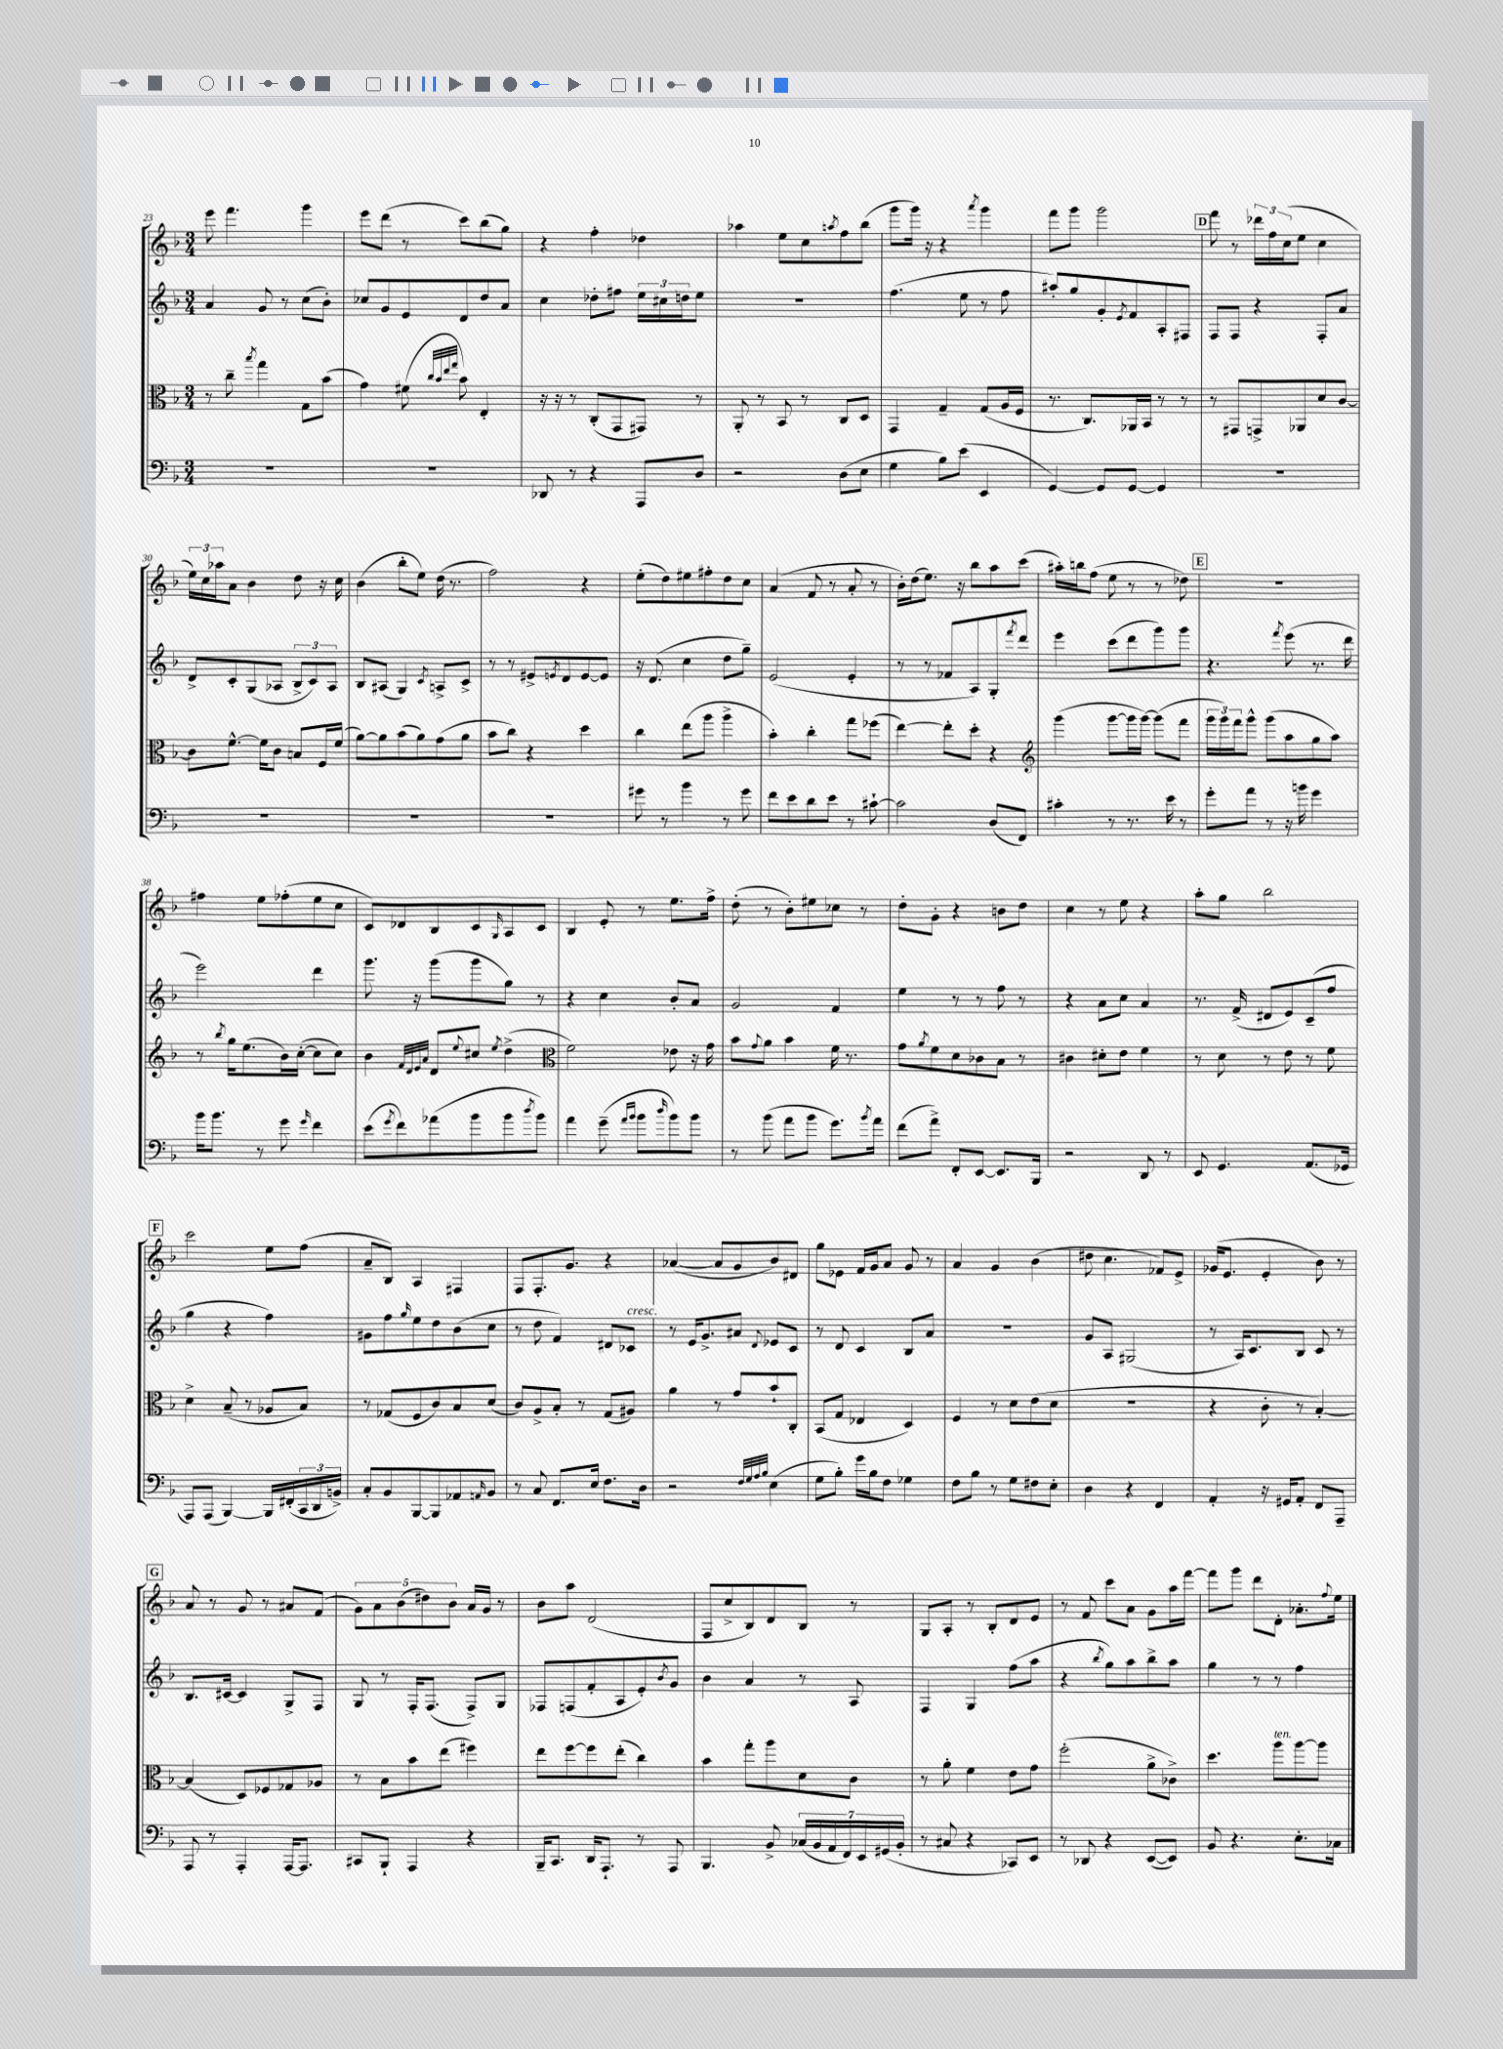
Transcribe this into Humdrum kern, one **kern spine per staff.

**kern	**kern	**kern	**kern
*staff4	*staff3	*staff2	*staff1
*clefF4	*clefC3	*clefG2	*clefG2
*k[b-]	*k[b-]	*k[b-]	*k[b-]
*M3/4	*M3/4	*M3/4	*M3/4
2.r	8r	4a/	8eee\
.	8cc~\	.	4.fff\
.	8qbb-/	.	.
.	4gg\	8g/	.
.	.	8r	.
.	8G\L	(8cc\L	4ggg\
.	(8b-\J	8b-'\J)	.
=	=	=	=
2.r	4g\)	8cc-/L	8eee\L
.	.	8g/	(8ddd\J
.	(8f#\	8e/	8r
.	32qqcc/LLL	.	.
.	32qqb-/	.	.
.	32qqee/	.	.
.	32qqgg/JJJ	.	.
.	8b-\)	8d/	8ccc\L)
.	4E'/	8dd/	(8bb-\
.	.	8a/J	8gg\J)
=	=	=	=
8DD-/	16r	4cc\	4r
.	16r	.	.
8r	8r	.	.
4r	(8C'/L	8dd-'\L	4ff'\
.	8GG/	8ff#\J	.
8AAA/L	8GG#/J)	24ee\LL	4dd-\
.	.	24cc#\	.
.	.	24dd\J	.
8D/J	8r	8ee\J	.
=	=	=	=
2r	8AA'/	2.r	4aa-\
.	8r	.	.
.	8BB-/	.	8ee\L
.	8r	.	8cc\
.	.	.	8qaa/
(8D\L	8C/L	.	8ff\
8E\J	8D/J	.	(8bb-\J
=	=	=	=
4G\	4GG/	(4.ff\	8ggg\L
.	.	.	16ggg\Jk)
.	.	.	16r
8B-\L)	4G~/	.	4r
(8e\J	.	8ee\	.
.	.	.	8qaaa/
4EE/	(8G/L	8r	4ggg\
.	16A/L	8ff\	.
.	16F/JJ	.	.
=	=	=	=
[4GG/)	8.r	8aa#'/L)	8fff\L
.	.	8gg/	8ggg\J
.	8.C/L)	.	.
8GG/]L	.	8g'/	2ggg\
.	.	8qe/	.
[8GG/J	16AA-/L	8f/	.
.	16BB-/JJ	.	.
4GG/]	8r	8A'/	.
.	8r	8F#/J	.
=	=	=	=
2.r	8r	8F/L	8fff\
.	8GG#/L	8F/J	8r
.	8GG^/	4r	24ddd-\LL
.	.	.	24ff\
.	.	.	(24cc\J
.	8AA-/	.	8ee\J
.	8d/	8F'/L	4cc\
.	[8c/J	8a/J	.
=	=	=	=
2.r	8c\]L	8d^/L	24ee\LL)
.	.	.	24cc\
.	.	.	24aa-\J
.	[8.f^^\J	8c'/	8a\J
.	.	(8G/	4b-\
.	16f\]LK	.	.
.	8c\J	8A-/J	.
.	8B/L	12B-^/L	8dd\
.	.	12c/)	.
.	16F/L	.	16r
.	.	12A-/J	.
.	(16f/JJ	.	16cc\
=	=	=	=
2.r	[8a\L)	8B-/L	(4b-\
.	8a\]	(8A#/J	.
.	(8b-\	4G/)	8bb-'\L
.	8a\)	.	8ee\J)
.	.	8qc/	.
.	(8g\	8A^/L	(16dd\
.	.	.	8.r
.	8a\J	8c^/J	.
=	=	=	=
2.r	8b-\L	8r	2ff\)
.	8cc\J)	8r	.
.	4r	8e#^/L	.
.	.	8qe/	.
.	.	8d/	.
.	4dd\	[8e/	4r
.	.	8e/]J	.
=	=	=	=
8g#\	4cc\	16r	(8ee'\L
.	.	(8.d/	.
8r	.	.	8dd\)
4b-\	(8ee\L	4cc\	8ee#\
.	8aa\J	.	8ff#'\
8r	4aa^\	8dd\L	8dd\
8g#\	.	8gg~\J)	8cc\J
=	=	=	=
8f\L	4b-'\)	(2e/	(4a/
8e\	.	.	.
8d\	4cc'\	.	8f/
8e\J	.	.	8r
8r	8gg\L	4e'/	8a'/
[8c#`\	(8ff-\J	.	8r
=	=	=	=
2c#\]	[4ee\)	8r	16b-'\LL)
.	.	.	(16dd\J
.	.	8r	8.ee\J)
.	8ee'\]L	8f-/L	.
.	.	.	16r
.	8dd'\J	8A/)	8bb-\L
(8D/L	4r	8G'/	8aa\
.	.	8qfff/	.
8FF/J)	.	8ddd/J	(8ccc\J
=	=	=	=
*	*clefG2	*	*
4c#'\	(4ggg\	4eee\	16aa#'\LL)
.	.	.	16bb\J
.	.	.	(8ff\J
8r	[8ggg\L	(8ccc\L	8ee\
8.r	16ggg\]L	8ddd\	8r
.	[16ggg\JJ)	.	.
.	(8ggg\]L	8ggg\)	8r
16e\	.	.	.
8r	8fff\J	8ggg\J	8dd-\)
=	=	=	=
8g'\L	24ggg\LL	4.r	2.r
.	24ggg\)	.	.
.	24fff\J	.	.
8a\J	8ggg^^\J	.	.
8r	(8ggg\L	.	.
.	.	8qfff/	.
16r	8aa\	(8eee\	.
16b\	.	.	.
4g\	8gg\	8.r	.
.	8aa\J)	.	.
.	.	16ddd\	.
=	=	=	=
16b-\LK	8r	2eee\)	4ff#\
8.b-\J	.	.	.
.	8qbb-/	.	.
.	16gg\LK	.	.
.	(8.ee\	.	.
8r	.	.	8ee\L
8g\	16b-\L)	.	(8ff-'\
.	([16cc'\JJ	.	.
16qqg/	.	.	.
4f\	8cc\]L	4ddd\	8ee\
.	8cc\J)	.	8cc\J
=	=	=	=
(8e\L	4b-\	8.ggg\	8c/L)
8qg/	.	.	.
8f\)	.	.	8d-/
.	.	16r	.
.	32qqf/LLL	.	.
.	32qqd/	.	.
.	32qqe/	.	.
.	32qqa/JJJ	.	.
(8a-\	8d/L	(8ggg\L	8B-/
.	8qqee/	.	.
8b-\	8cc#/J	8ggg\	8c/
.	8qee/	.	16qqG/
8b-\	(4dd^\	8gg\J)	8A/
8qdd/	.	.	.
8b-\J)	.	8r	8c/J
=	=	=	=
*	*clefC3	*	*
4a\	2f\)	4r	4B-/
(8g~\	.	4cc\	8e'/
16qqa/LL	.	.	.
16qqb-/JJ	.	.	.
8b-\L	.	.	8r
16qqdd/	.	.	.
8b-\)	8e-\	8b-'/L	8.ee\L
8b-\J	16r	8a/J	.
.	16g\	.	16ff^\Jk
=	=	=	=
8r	8b-\L	2g/	(8dd'\
.	8qqg/	.	.
(8b-\	8a\J	.	8r
8a\L	4b-\	.	8b-'\L)
8b-\J	.	.	8ee#\
8.g\L)	16f\	4f/	8cc-\J
.	8.r	.	.
.	.	.	8r
8qb-/	.	.	.
16a\Jk	.	.	.
=	=	=	=
(8f\L	8g\L	4ee\	8dd'\L
.	8qa/	.	.
8a^\J)	8f\	.	8g'\J
8FF'/L	8d\	8r	4r
[8EE/J	8c-\	8r	.
8.EE/]L	8B-\J	8ff\	8b\L
.	8r	8r	8dd\J
16BBB-/Jk	.	.	.
=	=	=	=
2r	4c#\	4r	4cc\
.	8d#'\L	8a\L	8r
.	8e\J	8cc\J	8ee\
8DD/	4f\	4a/	4r
8r	.	.	.
=	=	=	=
8EE/	8r	8.r	8aa'\L
4.GG/	8d\	.	8gg\J
.	.	(16f^/	.
.	8r	8d#/L	2bb-\
.	8e\	8e/)	.
(8.AA/L	8r	(8c~/	.
.	8f\	8ff/J	.
16GG-/Jk	.	.	.
=	=	=	=
8AAA/L)	4d^\	4gg\	2ccc\
(8AAA/J	.	.	.
[4BBB-/)	(8B-~/	4r	.
.	8r	.	.
16BBB-/]LL	8A-/L	4ff\)	8ee\L
(16FF#'/	.	.	.
24CC/	8B-/J)	.	(8ff\J
24DD/	.	.	.
24BB^/JJ)	.	.	.
=	=	=	=
8C'/L	8r	8g#\L	8a~/L
8BB-/	(8G-/L	8ff\	8B-/J)
.	.	16qqgg/	.
[8BBB-/	8F/	8ee\	4A/
8BBB-/]	8c/)	8dd\	.
8AA-/	8B-/	(8b-\	4F#/
16qqAA/	.	.	.
8BB-/J	(8d/J	8cc\J	.
=	=	=	=
8r	8c/L)	8r	8F/L
8C/	8A^/	8dd\	8.F'/
8.FF/L	8B-'/J	4f/)	.
.	.	.	8.g/J
.	8r	.	.
16E/Jk	.	.	.
8.F\L	(8G/L	8d#/L	4r
.	8A#/J)	8c-/J	.
16D\Jk	.	.	.
=	=	=	=
2r	4a\	8r	([4a-/
.	.	16e/LK	.
.	.	8.g^/	.
.	8r	.	8a-/]L
.	8g/L	8a#/J	8g/
32qqF/LLL	.	.	.
32qqG/	.	.	.
32qqA/	.	.	.
32qqB-/JJJ	.	8qqd/	.
(4E\	8b-`/	8e-/L	8b-/)
.	8C'/J	8c/J	8d#/J
=	=	=	=
8G\L	(8BB-/L	8r	8gg\L
8B-'\J)	8G/J	8d/	8e-\J
16g\LL	4E-/	4c/	16f/LL
16B-\J	.	.	16g/J
8F\J	.	.	8a/J
4G-\	4D/)	8B-/L	8g/
.	.	8a/J	8r
=	=	=	=
8F\L	4F/	2.r	4a/
8B-\J	.	.	.
8r	8r	.	4g/
8G\L	8d\L	.	.
8F#\	(8e\	.	(4b-\
8E'\J	8d\J	.	.
=	=	=	=
4D\	2.r	8g/L	8dd#\
.	.	8A/J	4.cc\
4r	.	(2G#/	.
4FF/	.	.	8f-/L)
.	.	.	8e^/J
=	=	=	=
4AA'/	4r	8r	(16g-/LK
.	.	.	8.e/J
.	.	16A/LK)	.
.	.	8.c/	.
16r	8c'\	.	4e'/
16GG#/LK	.	.	.
8AA'/J	8r	8B-/J	.
8FF/L	[4B-'/)	8c/	8b-\)
8AAA~/J	.	8r	8r
=	=	=	=
8AAA/	(4B-/]	8.B-/L	8a/
8r	.	.	8r
.	.	[16c#/Jk	.
4AAA'/	8D/L)	4c#/]	8g/
.	8F-/	.	8r
[16AAA/LK	8G-/	8G^/L	8a#/L
8.AAA/]J	.	.	.
.	8A-/J	8F/J	(8f/J
=	=	=	=
8CC#/L	8r	8G/	10g\L)
.	.	.	10a\
8BBB-`/J	8B-\L	8r	.
.	.	.	(10b-\
4AAA/	8b-\	16F'/LK	.
.	.	.	10dd#\)
.	.	(8.F/J	.
.	(8ee\J	.	.
.	.	.	10b-\J
4r	4ff#\)	8F^/L)	16a/LL
.	.	.	16g/JJ
.	.	8G/J	8r
=	=	=	=
16BBB-~/LK	8ee\L	8F-/L	8b-\L
8.CC/J	.	.	.
.	[8ff\	(8F/	8aa\J
16DD/LK	8ff\]	8f'/	(2d/
8.AAA`/J	.	.	.
.	(8ee'\J	8A/	.
8r	4cc\)	8e'/)	.
.	.	8qb-/	.
8AAA/	.	8g/J	.
=	=	=	=
4.BBB-/	4b-\	4b-\	8F/L
.	.	.	8cc^/
.	8gg'\L	4a/	8B-/)
8BB-^/	8aa\	.	8d/
(28C-/LL	8d\	8r	8B-/J
28BB-/	.	.	.
28AA/	.	.	.
28FF/)	.	.	.
.	8c\J	8A/	8r
28EE/	.	.	.
(28GG#/	.	.	.
28BB-'/JJ	.	.	.
=	=	=	=
8r	8r	4F/	8G/L
8C#/	8a'\	.	8A'/J
4r	4f\	4G/	8r
.	.	.	8B-'/L
8CC-/L)	8e\L	(8ff\L	8d/
8EE/J	8g\J	8aa\J	8e/J
=	=	=	=
8r	(2ff'\	4r	8r
8DD-/	.	.	8f/
.	.	8qbb-/	.
4r	.	8gg\L)	8ccc\L
.	.	8aa\	8a\J
([8EE/L	8a^\L	8bb-^\	8g\L
8EE/]J)	8c-^\J)	8aa\J	16aa\L
.	.	.	[16fff\JJ
=	=	=	=
8BB-/	4.dd\	4gg\	8fff\]L
4.r	.	.	8ggg\J
.	.	8r	8ddd\L
.	8aa\L	8r	8d'\J
8.E'\L	[8aa\	4ff\	8.a-'\L
.	8aa\]J	.	.
.	.	.	8qqff/
16C-\Jk	.	.	16ee\Jk
==	==	==	==
*-	*-	*-	*-
